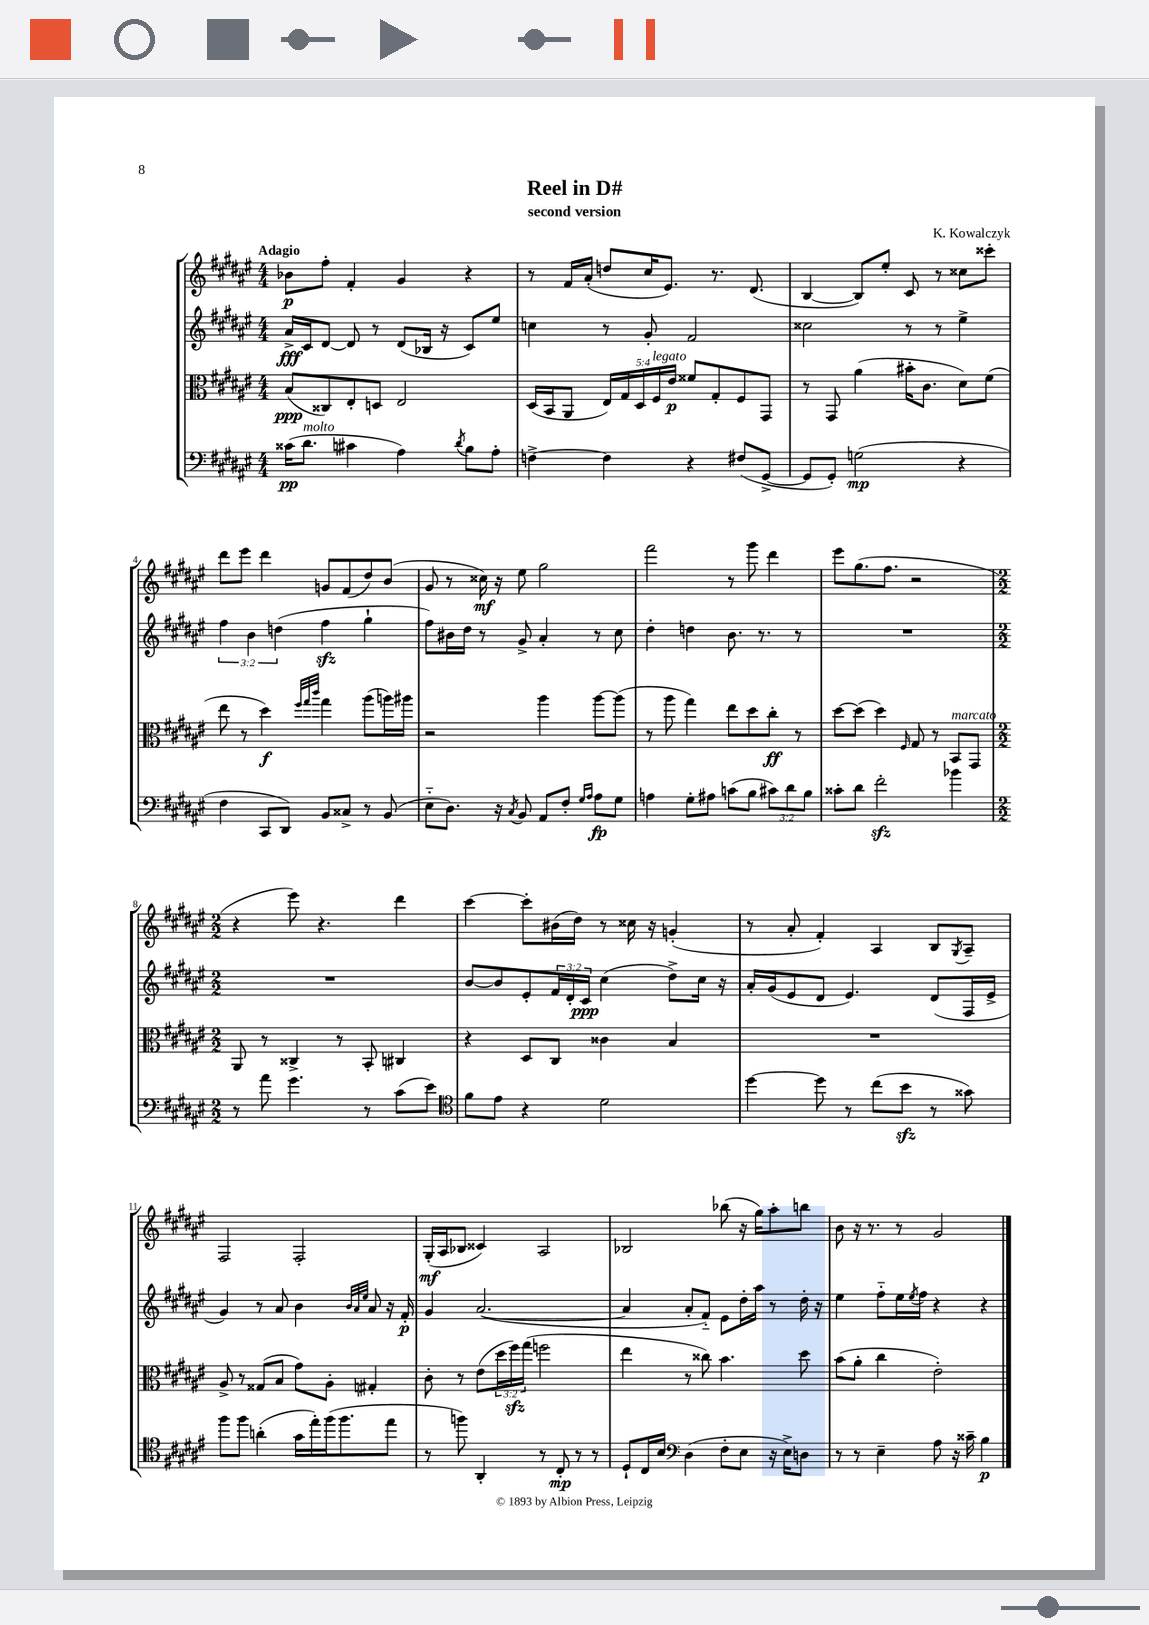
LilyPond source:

\header { title = "Reel in D#" composer = "K. Kowalczyk" subtitle = "second version" }
<<
\new StaffGroup <<
\new Staff = "s0" {
    \clef treble \key fis \major \numericTimeSignature \time 4/4 \tempo "Adagio"
    bes'8\p fis''8-. fis'4-. gis'4 r4 |
    r8 fis'16 ais'16-.( d''8 cis''16 eis'8.) r8. dis'8.( |
    b4~ b8) eis''8-. cis'8 r8 cisis''8 cisis'''8-. |
    dis'''8 eis'''8 dis'''4 g'8 fis'8( dis''8) b'8( |
    gis'8 r8 cisis''16\mf) r16 eis''8 gis''2 |
    fis'''2 r8 gis'''8 dis'''4 |
    eis'''8 gis''8.( fis''8. r2 |
    \numericTimeSignature \time 2/2 r4 eis'''8) r4. dis'''4 |
    cis'''4~ cis'''8-. bis'16( dis''16) r8 cisis''16 r16 g'4-.( |
    r8 ais'8-. fis'4-.) ais4 b8 \acciaccatura { gis8 } ais8-- |
    fis2 fis2-. |
    gis16-.\mf( ais16 bes8 cisis'4) ais2 |
    bes2 bes''8( r16 gis''16) ais''8-. b''8 |
    b'8 r16 r8. r8 gis'2 \bar "|." |
}
\new Staff = "s1" {
    \clef treble \key fis \major \numericTimeSignature \time 4/4 \override Staff.TupletNumber.text = #tuplet-number::calc-fraction-text
    ais'16->\fff cis'16 dis'8~ dis'8 r8 dis'8( bes16 r16 cis'8) eis''8 |
    c''4 r8 gis'8-. fis'2 |
    cisis''2 r8 r8 eis''4-> |
    \tuplet 3/2 { fis''4 b'4 d''4( } fis''4\sfz gis''4-! |
    fis''8) bis'16 dis''16 r8 gis'8-> ais'4-. r8 cis''8 |
    dis''4-. d''4 b'8. r8. r8 |
    R1 |
    \numericTimeSignature \time 2/2 R1 |
    b'8~ b'8 eis'8-. \tuplet 3/2 { fis'16 dis'16-. cis'16\ppp } cis''4( dis''8->) cis''16 r16 |
    ais'16-. gis'16( eis'8 dis'8 eis'4.) dis'8( fis16 eis'16-> |
    gis'4) r8 ais'8 b'4 \grace { b'32 ais'32 eis''32 } ais'8 r16 fis'16-.\p |
    gis'4 ais'2.~( |
    ais'4 ais'8-. fis'8-_) eis'8 dis''16-. ais''16 r8 dis''16-. r16 |
    eis''4 fis''8-_ eis''16 \acciaccatura { eis''8 } fis''16 r4 r4 \bar "|." |
}
\new Staff = "s2" {
    \clef alto \key fis \major \numericTimeSignature \time 4/4 \override Staff.TupletNumber.text = #tuplet-number::calc-fraction-text
    b8\ppp( cisis8) eis8-. d8 eis2 |
    dis16( b,16 ais,8 \tuplet 5/4 { eis16) gis16 dis16 fis16^\markup { \italic "legato" } eis'16\p } fisis'8 gis8-. fis8 gis,8 |
    r8 gis,8 ais'4( bis'16-. cis'8. dis'8) fis'8( |
    eis''8 r8 dis''4\f) \grace { fis''32 gis''32 cis'''32 } gis''4 ais''8( a''16) ais''16 |
    r2 ais''4 ais''8~ ais''8( |
    r8 ais''8 gis''4) eis''8 dis''8 cis''8-.\ff r8 |
    dis''8~ dis''8( dis''4) \grace { fis16 } gis8 r8 b,8^\markup { \italic "marcato" } gis,8 |
    \numericTimeSignature \time 2/2 ais,8 r8 cisis4-> r8 b,8-. cis4 |
    r4 dis8 cis8 cisis'4 b4 |
    R1 |
    ais8-> r8 gisis8( b8 gis'8) ais8-. gis4-. |
    cis'8-. r8 eis'8( \tuplet 3/2 { dis''16 fis''16\sfz) gis''16( } f''2 |
    eis''4 r8 cisis''8) b'4. dis''8 |
    b'8( ais'8-. cis''4 eis'2-.) \bar "|." |
}
\new Staff = "s3" {
    \clef bass \key fis \major \numericTimeSignature \time 4/4 \override Staff.TupletNumber.text = #tuplet-number::calc-fraction-text
    cisis'16\pp( dis'8.^\markup { \italic "molto" } cis'4 ais4) \acciaccatura { dis'8 } b8 ais8-. |
    f4~-> f4 r4 fis8( gis,8~-> |
    gis,8 gis,8-.) g2\mp( r4 |
    fis4 cis,8 dis,8) b,8 cisis8-> r8 b,8( |
    eis8-_ dis8.) r16 \acciaccatura { cis8 } b,8 ais,8 fis8-. \grace { gis16 ais16 } ais8\fp gis8 |
    a4 gis8-. ais8 c'8( b8 \tuplet 3/2 { cis'8) dis'8 b8 } |
    cisis'8-. dis'8 fis'2-.\sfz bes'4 |
    \numericTimeSignature \time 2/2 r8 ais'8 gis'4. r8 cis'8( eis'8) |
    \clef tenor fis'8 eis'8 r4 dis'2 |
    dis''4~ dis''8 r8 cis''8( b'8\sfz r8 gisis'8) |
    fis''8 fis''8 a'4-.( gis'16 eis''16-.) fis''16( fis''8. eis''8 |
    r8 f''8) ais,4-. r8 cis8-.\mp r8 r8 |
    dis8-! cis16 b16 \clef bass dis4( fis8-. eis8 r16 eis16->) d8 |
    r8 r8 eis4-- ais8 r16 cisis'16-- b4\p \bar "|." |
}
>>
>>
